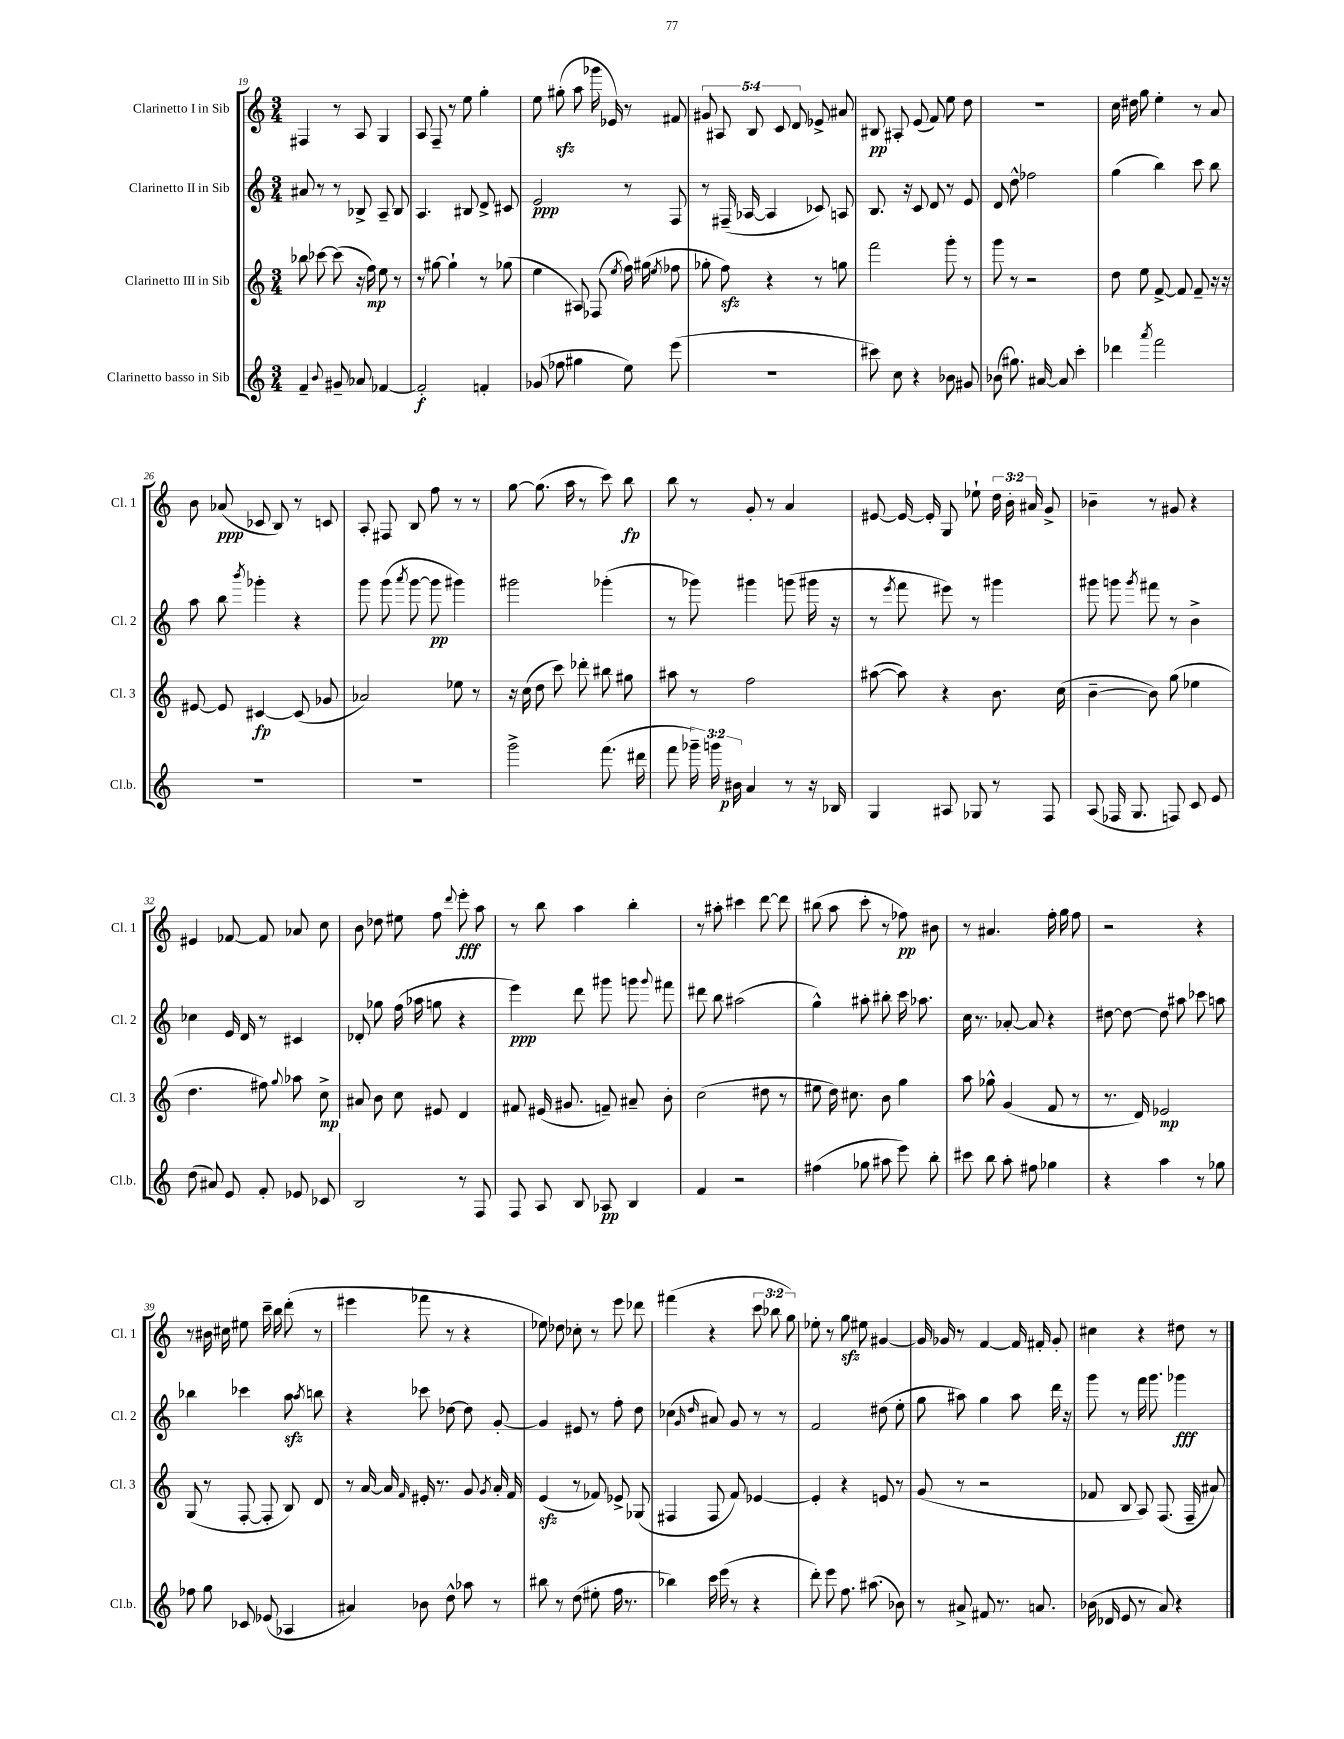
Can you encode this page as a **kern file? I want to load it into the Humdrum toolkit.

**kern	**dynam	**kern	**dynam	**kern	**dynam	**kern	**dynam
*part4	*part4	*part3	*part3	*part2	*part2	*part1	*part1
*staff4	*staff4	*staff3	*staff3	*staff2	*staff2	*staff1	*staff1
*I"Clarinetto basso in Sib	*	*I"Clarinetto III in Sib	*	*I"Clarinetto II in Sib	*	*I"Clarinetto I in Sib	*
*I'Cl.b.	*	*I'Cl. 3	*	*I'Cl. 2	*	*I'Cl. 1	*
*clefG2	*	*clefG2	*	*clefG2	*	*clefG2	*
*k[]	*	*k[]	*	*k[]	*	*k[]	*
*M3/4	*	*M3/4	*	*M3/4	*	*M3/4	*
=19	=19	=19	=19	=19	=19	=19	=19
4f~/	.	8bb-X\	.	8a#X/	.	4F#X/	.
.	.	[8ccc-X\	.	8r	.	.	.
8qqb/	.	.	.	.	.	.	.
8g#X~/	.	(8ccc-\]	.	8r	.	8r	.
8a-X/	.	16r	.	8B-X^/	.	8A/	.
.	.	16ff\)	mp	.	.	.	.
[4f-X/	.	8ee\	.	8A~/	.	4G/	.
.	.	8r	.	8B-/	.	.	.
=20	=20	=20	=20	=20	=20	=20	=20
2f-'/]	f	8r	.	4.A/	.	8A/	.
.	.	[8gg#X\	.	.	.	8F~/	.
.	.	4gg#`\]	.	.	.	8r	.
.	.	.	.	8B#X/	.	8ee\	.
4fn'/	.	8r	.	8d^/	.	4gg'\	.
.	.	(8gg-X\	.	8c#X/	.	.	.
=21	=21	=21	=21	=21	=21	=21	=21
(8g-X/	.	4ee\	.	2e/	ppp	8ee\	.
8ff-X\	.	.	.	.	.	(8gg#Xzz'\	.
4gg#X\	.	8A#X/)	.	.	.	8aa\	.
.	.	(8F-X/	.	.	.	16ggg-X\	.
.	.	.	.	.	.	16e-X/)	.
.	.	8qee/	.	.	.	.	.
8ee\)	.	16ff\)	.	8r	.	8r	.
.	.	(16gg#X\	.	.	.	.	.
.	.	8qee/	.	.	.	.	.
(8eee\	.	8ff-X\	.	8F/	.	8f#X/	.
=22	=22	=22	=22	=22	=22	=22	=22
2.r	.	8gg-X'\	.	8r	.	10g#X/	.
.	.	.	.	.	.	10A#X/	.
.	.	8ffzz\)	.	(16F#X~/	.	.	.
.	.	.	.	[16A-X/	.	.	.
.	.	.	.	.	.	10B/	.
.	.	4r	.	4A-/]	.	.	.
.	.	.	.	.	.	10c/	.
.	.	.	.	.	.	10d/	.
.	.	8r	.	8c-X/)	.	8e-X^/	.
.	.	8ggn\	.	8An/	.	8a#X/	.
=23	=23	=23	=23	=23	=23	=23	=23
8ccc#X\)	.	2fff\	.	8.B/	.	8B#X/	pp
8cc\	.	.	.	.	.	8A#X'/	.
.	.	.	.	16r	.	.	.
4r	.	.	.	8c/	.	(8e/	.
.	.	.	.	8d/	.	8f/)	.
8b-X\	.	8ggg'\	.	8r	.	8ee\	.
8g#X/	.	8r	.	8e/	.	8dd\	.
=24	=24	=24	=24	=24	=24	=24	=24
(8b-X\	.	8ggg\	.	8d/	.	2.r	.
8.gg#X\)	.	8r	.	8dd^^\	.	.	.
.	.	2r	.	2ff-X\	.	.	.
[16a#X/	.	.	.	.	.	.	.
8a#/]	.	.	.	.	.	.	.
4ccc'\	.	.	.	.	.	.	.
=25	=25	=25	=25	=25	=25	=25	=25
4ddd-X\	.	8dd\	.	(4gg\	.	16cc\	.
.	.	.	.	.	.	16dd#X\	.
.	.	8ee\	.	.	.	8gg\	.
8qaaa/	.	.	.	.	.	.	.
2fff\	.	[8f^/	.	4bb\)	.	4ee'\	.
.	.	8f/]	.	.	.	.	.
.	.	8f~/	.	8ccc\	.	8r	.
.	.	16r	.	8bb\	.	8a/	.
.	.	16r	.	.	.	.	.
!!LO:LB:g=z
=26	=26	=26	=26	=26	=26	=26	=26
2.r	.	[8e#X/	.	8aa\	.	8b\	.
.	.	8e#/]	.	8bb\	.	(8a-X/	ppp
.	.	.	.	8qbbb/	.	.	.
.	.	[4c#X/	fp	4ggg-X'\	.	8c-X/	.
.	.	.	.	.	.	8B/)	.
.	.	(8c#/]	.	4r	.	8r	.
.	.	8g-X/	.	.	.	8cn/	.
=27	=27	=27	=27	=27	=27	=27	=27
2.r	.	2a-X/)	.	8ggg\	.	8A'/	.
.	.	.	.	(8ggg\	.	8F#X/	.
.	.	.	.	8qaaa/	.	.	.
.	.	.	.	[8ggg\	.	8B/	.
.	.	.	.	8ggg\]	pp	8ff\	.
.	.	8ee-X\	.	4ggg#X\)	.	8r	.
.	.	8r	.	.	.	8r	.
=28	=28	=28	=28	=28	=28	=28	=28
2ggg^\	.	16r	.	2ggg#X\	.	[8gg\	.
.	.	(16cc\	.	.	.	.	.
.	.	8dd\	.	.	.	(8.gg\]	.
.	.	8ccc\)	.	.	.	.	.
.	.	.	.	.	.	16aa\	.
.	.	8ddd-X'\	.	.	.	8r	.
(8.fff\	.	8bb#X\	.	(4ggg-X'\	.	8ccc\)	.
.	.	8gg#X\	.	.	.	8bb\	fp
16ddd#X\	.	.	.	.	.	.	.
=29	=29	=29	=29	=29	=29	=29	=29
8fff\	.	8aa#X\	.	8r	.	8bb\	.
24ggg-X~\)	.	8r	.	8ggg-X\)	.	8r	.
24gggn\	.	.	.	.	.	.	.
24b#X\	p	.	.	.	.	.	.
4a/	.	2ff\	.	4ggg#X\	.	8g'/	.
.	.	.	.	.	.	8r	.
8r	.	.	.	(8gggn\	.	4a/	.
16r	.	.	.	16ggg#X\	.	.	.
16B-X/	.	.	.	16r	.	.	.
=30	=30	=30	=30	=30	=30	=30	=30
4G/	.	([8aa#X\	.	8r	.	[8e#X/	.
.	.	.	.	8qeee/	.	.	.
.	.	8aa#\])	.	8fff\	.	16e#/_	.
.	.	.	.	.	.	16e#'/]	.
8A#X/	.	4r	.	8eee#X\)	.	8G/	.
8G-X/	.	.	.	8r	.	8ee-X`\	.
8r	.	8.b\	.	4ggg#X\	.	24dd\	.
.	.	.	.	.	.	24b'\	.
.	.	.	.	.	.	24a#X/	.
8F/	.	.	.	.	.	8g^/	.
.	.	(16cc\	.	.	.	.	.
=31	=31	=31	=31	=31	=31	=31	=31
(8A/	.	[4b~\	.	8ggg#X\	.	4b-X~\	.
16F-X/	.	.	.	8gggn\	.	.	.
8.G/	.	.	.	.	.	.	.
.	.	.	.	8qggg/	.	.	.
.	.	8b\])	.	8fff#X\	.	8r	.
8Fn/)	.	(8gg\	.	8r	.	8g#X/	.
8c/	.	4ee-X\	.	4b^\	.	4r	.
8e/	.	.	.	.	.	.	.
!!LO:LB:g=z
=32	=32	=32	=32	=32	=32	=32	=32
(8dd\	.	4.dd\	.	4cc-X\	.	4e#X/	.
8a#X/)	.	.	.	.	.	.	.
8e/	.	.	.	16e/	.	[8f-X/	.
.	.	.	.	16d/	.	.	.
8f'/	.	8ff#X\)	.	8r	.	8f-/]	.
.	.	8qqgg/	.	.	.	.	.
8e-X/	.	8aa-X\	.	4c#X/	.	8a-X/	.
8c-X/	.	8cc^\	mp	.	.	8cc\	.
=33	=33	=33	=33	=33	=33	=33	=33
2B/	.	8a#X/	.	8d-X'/	.	8b\	.
.	.	8b\	.	8gg-X\	.	8dd-X\	.
.	.	8cc\	.	(16ff\	.	8ee#X\	.
.	.	.	.	16aa-X\	.	.	.
.	.	8e#X/	.	8ggn\	.	8ff\	.
.	.	.	.	.	.	8qqddd/	.
8r	.	4d/	.	4r	.	8eee'\	fff
8F/	.	.	.	.	.	8aa\	.
=34	=34	=34	=34	=34	=34	=34	=34
8F/	.	8f#X/	.	4eee\)	ppp	8r	.
8A/	.	(16e#X/	.	.	.	8bb\	.
.	.	8.g#X/	.	.	.	.	.
8B/	.	.	.	8ddd\	.	4aa\	.
8A-X/	pp	8fn~/)	.	8ggg#X\	.	.	.
4B/	.	8a#X~/	.	8gggn\	.	4bb'\	.
.	.	.	.	8qqggg/	.	.	.
.	.	8b'\	.	8fff#X\	.	.	.
=35	=35	=35	=35	=35	=35	=35	=35
4f/	.	(2cc\	.	8ddd#X\	.	8r	.
.	.	.	.	8bb\	.	8aa#X'\	.
2r	.	.	.	(2aa#X\	.	4ccc#X\	.
.	.	8dd#X\	.	.	.	[8ddd\	.
.	.	8r	.	.	.	8ddd\]	.
=36	=36	=36	=36	=36	=36	=36	=36
(4ff#X\	.	8ee#X\	.	4gg^^\)	.	(8bb#X\	.
.	.	16dd\)	.	.	.	8aa\	.
.	.	8.cc#X\	.	.	.	.	.
8gg-X\	.	.	.	8aa#X'\	.	8ccc'\	.
8aa#X\	.	8b\	.	8bb#X'\	.	8r	.
8eee\)	.	4gg\	.	16ccc\	.	8ff-X\)	pp
.	.	.	.	8.aa-X\	.	.	.
8bb'\	.	.	.	.	.	8b#X\	.
=37	=37	=37	=37	=37	=37	=37	=37
8ccc#X\	.	8aa\	.	16cc\	.	8r	.
.	.	.	.	8.r	.	.	.
8bb\	.	8gg-X^^\	.	.	.	4.a#X/	.
8aa'\	.	(4g/	.	[8a-X'/	.	.	.
8ff#X\	.	.	.	8a-/]	.	.	.
4gg-X\	.	8f/	.	4r	.	16ff'\	.
.	.	.	.	.	.	16gg\	.
.	.	8r	.	.	.	8ff\	.
=38	=38	=38	=38	=38	=38	=38	=38
4r	.	8.r	.	[8dd#X\	.	2r	.
.	.	.	.	8dd#\_	.	.	.
.	.	16d/)	.	.	.	.	.
4aa\	.	2e-X/	mp	8dd#\]	.	.	.
.	.	.	.	8aa#X\	.	.	.
8r	.	.	.	8ccc-X\	.	4r	.
8gg-X\	.	.	.	8aan\	.	.	.
!!LO:LB:g=z
=39	=39	=39	=39	=39	=39	=39	=39
8ff-X\	.	(8G/	.	4bb-X\	.	8r	.
8gg\	.	8r	.	.	.	16b#X\	.
.	.	.	.	.	.	16cc#X\	.
8c-X/	.	[8F'/	.	4ccc-X\	.	8ee#X\	.
(8e-X/	.	8F'/]	.	.	.	16ccc~\	.
.	.	.	.	.	.	16bb\	.
4A-X/	.	8B/)	.	8aazz\	.	(8ddd'\	.
.	.	.	.	8qaa/	.	.	.
.	.	8d/	.	8bbn\	.	8r	.
=40	=40	=40	=40	=40	=40	=40	=40
4a#X/)	.	8r	.	4r	.	4eee#X\	.
.	.	[16a/	.	.	.	.	.
.	.	16a/]	.	.	.	.	.
.	.	16qqf/	.	.	.	.	.
8b-X\	.	16e#X'/	.	8ccc-X\	.	8fff-X\	.
.	.	8.r	.	.	.	.	.
8dd^^\	.	.	.	[8dd-X\	.	8r	.
8aa-X\	.	8g/	.	8dd-\]	.	4r	.
.	.	8qg/	.	.	.	.	.
8r	.	16a'/	.	[8g'/	.	.	.
.	.	16f/	.	.	.	.	.
=41	=41	=41	=41	=41	=41	=41	=41
8bb#X\	.	(4ezz/	.	4g/]	.	8ee-X\)	.
8r	.	.	.	.	.	8dd-X\	.
(8dd\	.	8r	.	8e#X/	.	8cc-X'\	.
8ee#X'\	.	8f-X/)	.	8r	.	8r	.
16ff\	.	8e-X^/	.	8ff'\	.	8eee\	.
8.r	.	.	.	.	.	.	.
.	.	(8G-X/	.	8dd\	.	8ddd-X\	.
=42	=42	=42	=42	=42	=42	=42	=42
4bb-X\)	.	4F#X/	.	(4cc-X\	.	(4fff#X\	.
.	.	.	.	16qqg/	.	.	.
.	.	.	.	16qqdd/	.	.	.
16ccc\	.	8F#/	.	8a#X/)	.	4r	.
(16eee\	.	.	.	.	.	.	.
8r	.	8f/)	.	8g/	.	.	.
4r	.	[4e-X/	.	8r	.	12ccc\	.
.	.	.	.	.	.	12bb-X\	.
.	.	.	.	8r	.	.	.
.	.	.	.	.	.	12gg\)	.
=43	=43	=43	=43	=43	=43	=43	=43
8ddd'\)	.	4e-'/]	.	2f/	.	8ee-X'\	.
8eee\	.	.	.	.	.	8r	.
8.ff\	.	4r	.	.	.	8ggzz\	.
.	.	.	.	.	.	8ee#X\	.
(8.aa#X\	.	.	.	.	.	.	.
.	.	8en/	.	(8dd#X\	.	[4g#X/	.
8b-X\)	.	8r	.	8ee'\	.	.	.
=44	=44	=44	=44	=44	=44	=44	=44
8r	.	(8g/	.	8gg\	.	16g#/]	.
.	.	.	.	.	.	16g-X/	.
8a#X^/	.	8r	.	8aa#X\)	.	8r	.
8f#X/	.	2r	.	4gg\	.	[4f/	.
8.r	.	.	.	.	.	.	.
.	.	.	.	8aa#\	.	16f/]	.
8.an/	.	.	.	.	.	16f#X'/	.
.	.	.	.	16ddd\	.	8g-'/	.
.	.	.	.	16r	.	.	.
=45	=45	=45	=45	=45	=45	=45	=45
(16b-X\	.	8f-X/	.	8ggg\	.	4cc#X\	.
16d-X/	.	.	.	.	.	.	.
8e/	.	8B/	.	8r	.	.	.
8r	.	8A/)	.	16fff\	.	4r	.
.	.	.	.	8.ggg\	.	.	.
8a/)	.	(8.F/	.	.	.	.	.
4r	.	.	.	4ggg-X\	fff	8dd#X\	.
.	.	16F~/	.	.	.	.	.
.	.	8a#X/)	.	.	.	8r	.
==	==	==	==	==	==	==	==
*-	*-	*-	*-	*-	*-	*-	*-
